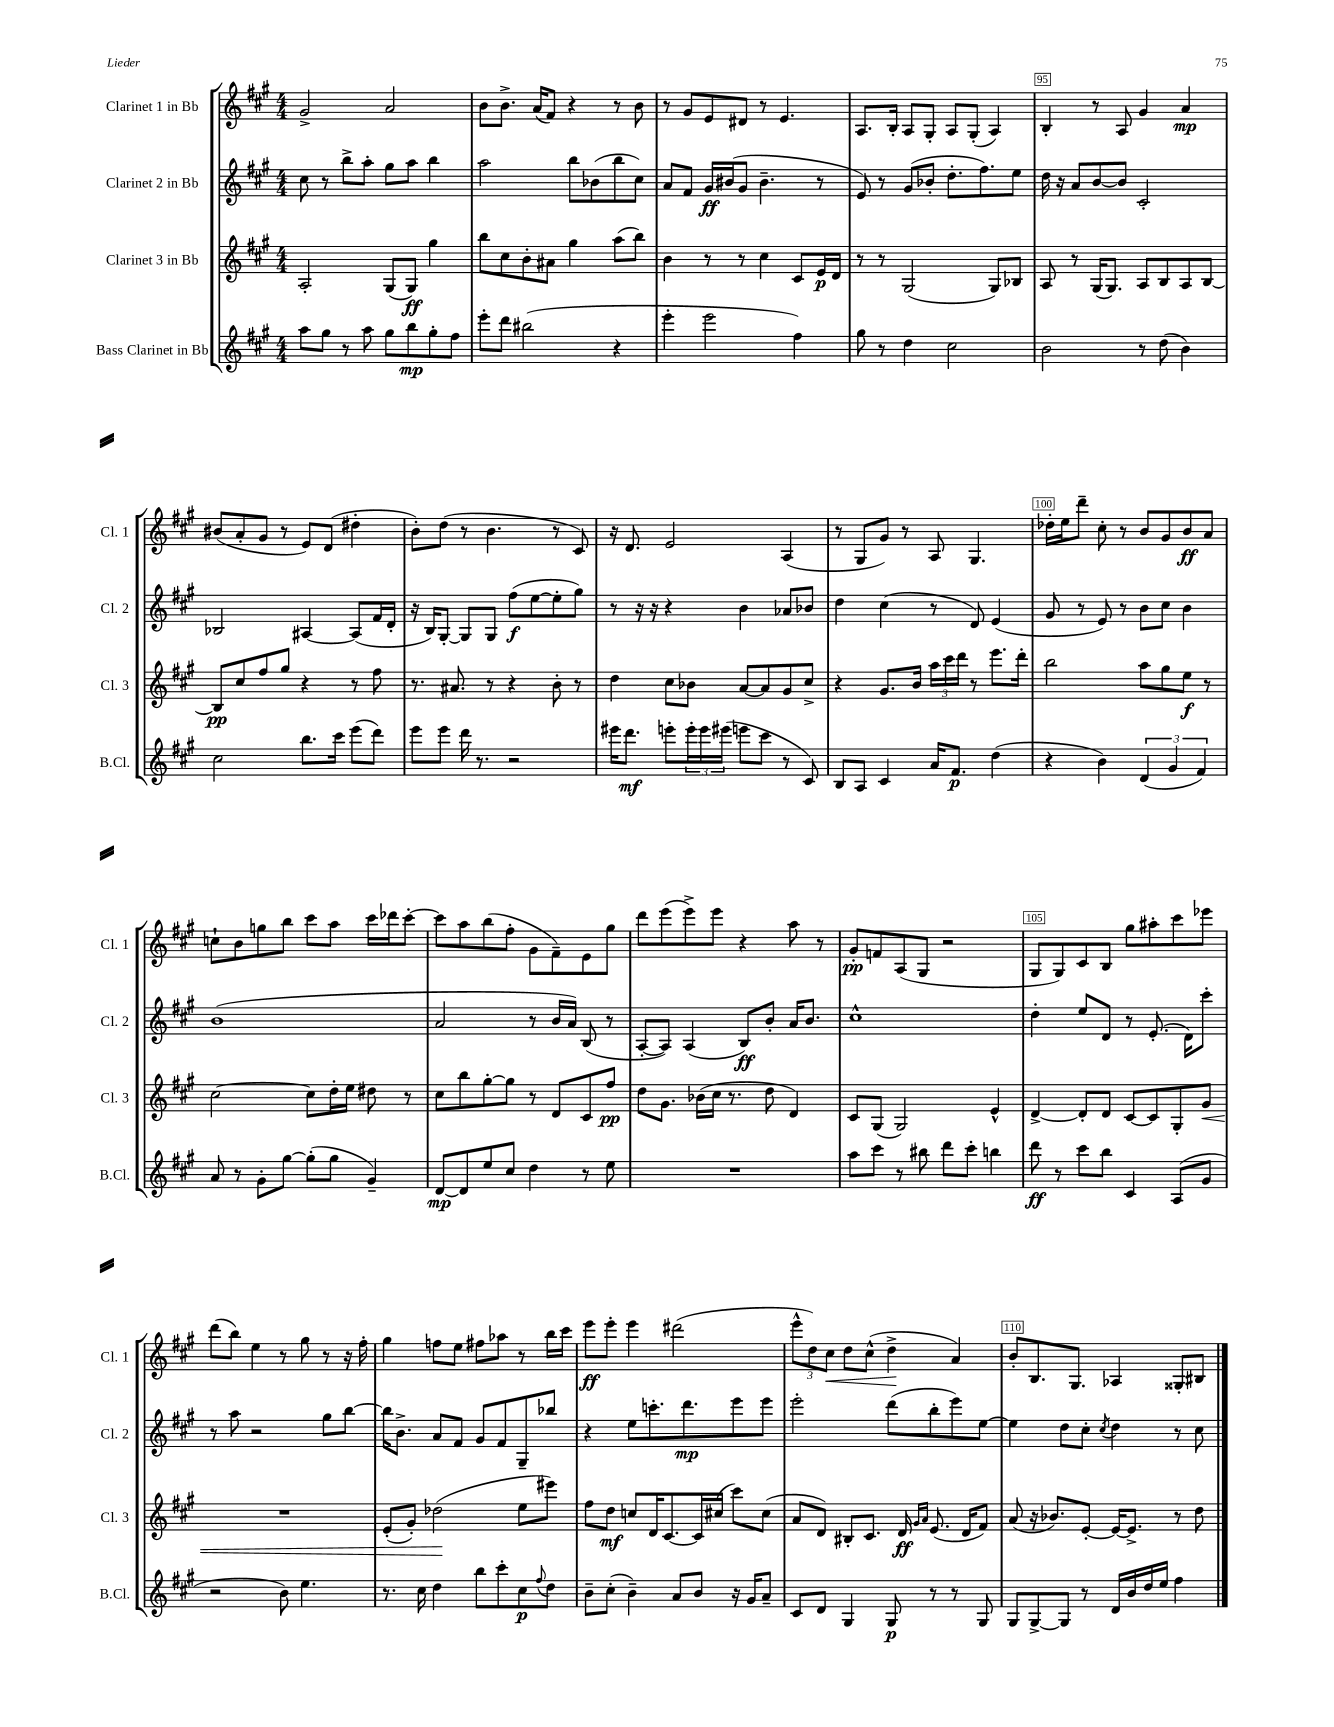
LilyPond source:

<<
\new StaffGroup <<
\new Staff = "s0" \with { instrumentName = "Clarinet 1 in Bb" shortInstrumentName = "Cl. 1" } {
    \clef treble \key a \major \numericTimeSignature \time 4/4
    gis'2-> a'2 |
    b'8 b'8.-> a'16( fis'8) r4 r8 b'8 |
    r8 gis'8 e'8 dis'8 r8 e'4. |
    a8. b16-. a8 gis8-. a8 gis8-.( a4) |
    b4-. r8 a8 gis'4 a'4\mp |
    bis'8( a'8-. gis'8 r8 e'8) d'8( dis''4-. |
    b'8-.) d''8( r8 b'4. r8 cis'8) |
    r16 d'8. e'2 a4( |
    r8 gis8 gis'8) r8 a8 gis4. |
    des''16-. e''16 d'''8-- cis''8-. r8 b'8 gis'8 b'8\ff a'8 |
    c''8-! b'8 g''8 b''8 cis'''8 a''8 cis'''16 des'''16 cis'''8~-. |
    cis'''8 a''8 b''8( fis''8-. gis'8 fis'8--) e'8 gis''8 |
    d'''8 e'''8( e'''8->) e'''8 r4 a''8 r8 |
    gis'8-.\pp f'8 a8( gis8 r2 |
    gis8 gis8) cis'8 b8 gis''8 ais''8-. cis'''8 ees'''8 |
    d'''8( b''8) e''4 r8 gis''8 r8 r16 fis''16-. |
    gis''4 f''8 e''8 fis''8 aes''8 r8 b''16 cis'''16 |
    e'''8\ff e'''8-. e'''4 dis'''2( |
    \tuplet 3/2 { e'''8-^ d''8) cis''8\< } d''8 cis''8-^( d''4->\! a'4) |
    b'8-. b8. gis8. aes4 gisis8-. bis8 \bar "|." |
}
\new Staff = "s1" \with { instrumentName = "Clarinet 2 in Bb" shortInstrumentName = "Cl. 2" } {
    \clef treble \key a \major \numericTimeSignature \time 4/4
    cis''8 r8 b''8-> a''8-. gis''8 a''8 b''4 |
    a''2 b''8 bes'8( b''8 cis''8) |
    a'8 fis'8 gis'16\ff bis'16( gis'8 bis'4.-- r8 |
    e'8) r8 gis'8( bes'8-. d''8.-. fis''8.) e''8 |
    d''16 r16 a'8 b'8~ b'8 cis'2-. |
    bes2 ais4~ ais8( fis'16 d'16-. |
    r16 b16) gis8~-. gis8 gis8 fis''8\f( e''8~ e''8-. gis''8) |
    r8 r16 r16 r4 b'4 aes'8 bes'8 |
    d''4 cis''4( r8 d'8) e'4( |
    gis'8 r8 e'8) r8 b'8 cis''8 b'4 |
    b'1( |
    a'2 r8 b'16 a'16) b8( r8 |
    a8~-. a8) a4( b8\ff) b'8-. a'16 b'8. |
    cis''1-^ |
    d''4-. e''8 d'8 r8 e'8.-.( d'16) cis'''8-. |
    r8 a''8 r2 gis''8 b''8~ |
    b''16 b'8.-> a'8 fis'8 gis'8 fis'8 gis8-- bes''8 |
    r4 e''8 c'''8.-. d'''8.\mp e'''8 e'''8 |
    e'''2-. d'''8( b''8-. e'''8) e''8~ |
    e''4 d''8 cis''8-. \acciaccatura { cis''8 } d''4 r8 cis''8 \bar "|." |
}
\new Staff = "s2" \with { instrumentName = "Clarinet 3 in Bb" shortInstrumentName = "Cl. 3" } {
    \clef treble \key a \major \numericTimeSignature \time 4/4
    a2-. gis8( gis8\ff) gis''4 |
    b''8 cis''8 b'8-. ais'8 gis''4 a''8( b''8) |
    b'4 r8 r8 cis''4 cis'8 e'16\p d'16 |
    r8 r8 gis2( gis8) bes8 |
    a8 r8 gis16( gis8.) a8 b8 a8 b8~ |
    b8\pp cis''8 fis''8 gis''8 r4 r8 fis''8 |
    r8. ais'8. r8 r4 b'8-. r8 |
    d''4 cis''8 bes'8 a'8~ a'8 gis'8 cis''8-> |
    r4 gis'8. b'16 \tuplet 3/2 { a''16 cis'''16 d'''16 } r8 e'''8. d'''16-. |
    b''2 a''8 gis''8 e''8\f r8 |
    cis''2~ cis''8 d''16-. e''16 dis''8 r8 |
    cis''8 b''8 gis''8~-. gis''8 r8 d'8 cis'8 fis''8\pp |
    d''8 gis'8. bes'16( cis''16 r8. d''8 d'4) |
    cis'8 gis8( gis2) e'4-^ |
    d'4~-> d'8-. d'8 cis'8~ cis'8 gis8-. gis'8\< |
    R1 |
    e'8-.( gis'8-.) des''2\!( e''8 eis'''8) |
    fis''8 d''8\mf c''8 d'16 cis'8.~ cis'16 cis''16( cis'''8) cis''8( |
    a'8 d'8) bis8-. cis'8. d'16\ff \grace { gis'16 a'16 } e'8.( d'16 fis'8) |
    a'8( r16 bes'8.) e'8~-. e'16~ e'8.-> r8 d''8 \bar "|." |
}
\new Staff = "s3" \with { instrumentName = "Bass Clarinet in Bb" shortInstrumentName = "B.Cl." } {
    \clef treble \key a \major \numericTimeSignature \time 4/4
    a''8 gis''8 r8 a''8 gis''8 b''8\mp gis''8-. fis''8 |
    e'''8-. d'''8 bis''2( r4 |
    e'''4-. e'''2 fis''4) |
    gis''8 r8 d''4 cis''2 |
    b'2 r8 d''8( b'4) |
    cis''2 b''8. cis'''16 e'''8( d'''8) |
    e'''8 e'''8 d'''16 r8. r2 |
    eis'''16 d'''8.\mf e'''8-. \tuplet 3/2 { e'''16-. e'''16 eis'''16( } e'''8 cis'''8 r8 cis'8) |
    b8 a8 cis'4 a'16 fis'8.\p d''4( |
    r4 b'4) \tuplet 3/2 { d'4( gis'4 fis'4) } |
    a'8 r8 gis'8-. gis''8~ gis''8-.( gis''8 gis'4--) |
    d'8~\mp d'8 e''8 cis''8 d''4 r8 e''8 |
    R1 |
    a''8 cis'''8 r8 bis''8 d'''8 cis'''8-. b''4 |
    d'''8\ff r8 cis'''8 b''8 cis'4 a8( gis'8 |
    r2 b'8) e''4. |
    r8. cis''16 d''4 b''8 cis'''8-. cis''8\p \appoggiatura { fis''8 } d''8 |
    b'8-- cis''8-.( b'4--) a'8 b'8 r16 gis'16 a'8-- |
    cis'8 d'8 gis4 gis8\p r8 r8 gis8 |
    gis8 gis8~-> gis8 r8 d'16 b'16 d''16 e''16 fis''4 \bar "|." |
}
>>
>>
\layout { \context { \Score currentBarNumber = #91 \override BarNumber.break-visibility = ##(#f #t #t) barNumberVisibility = #(every-nth-bar-number-visible 5) \override BarNumber.stencil = #(make-stencil-boxer 0.1 0.3 ly:text-interface::print) } }
